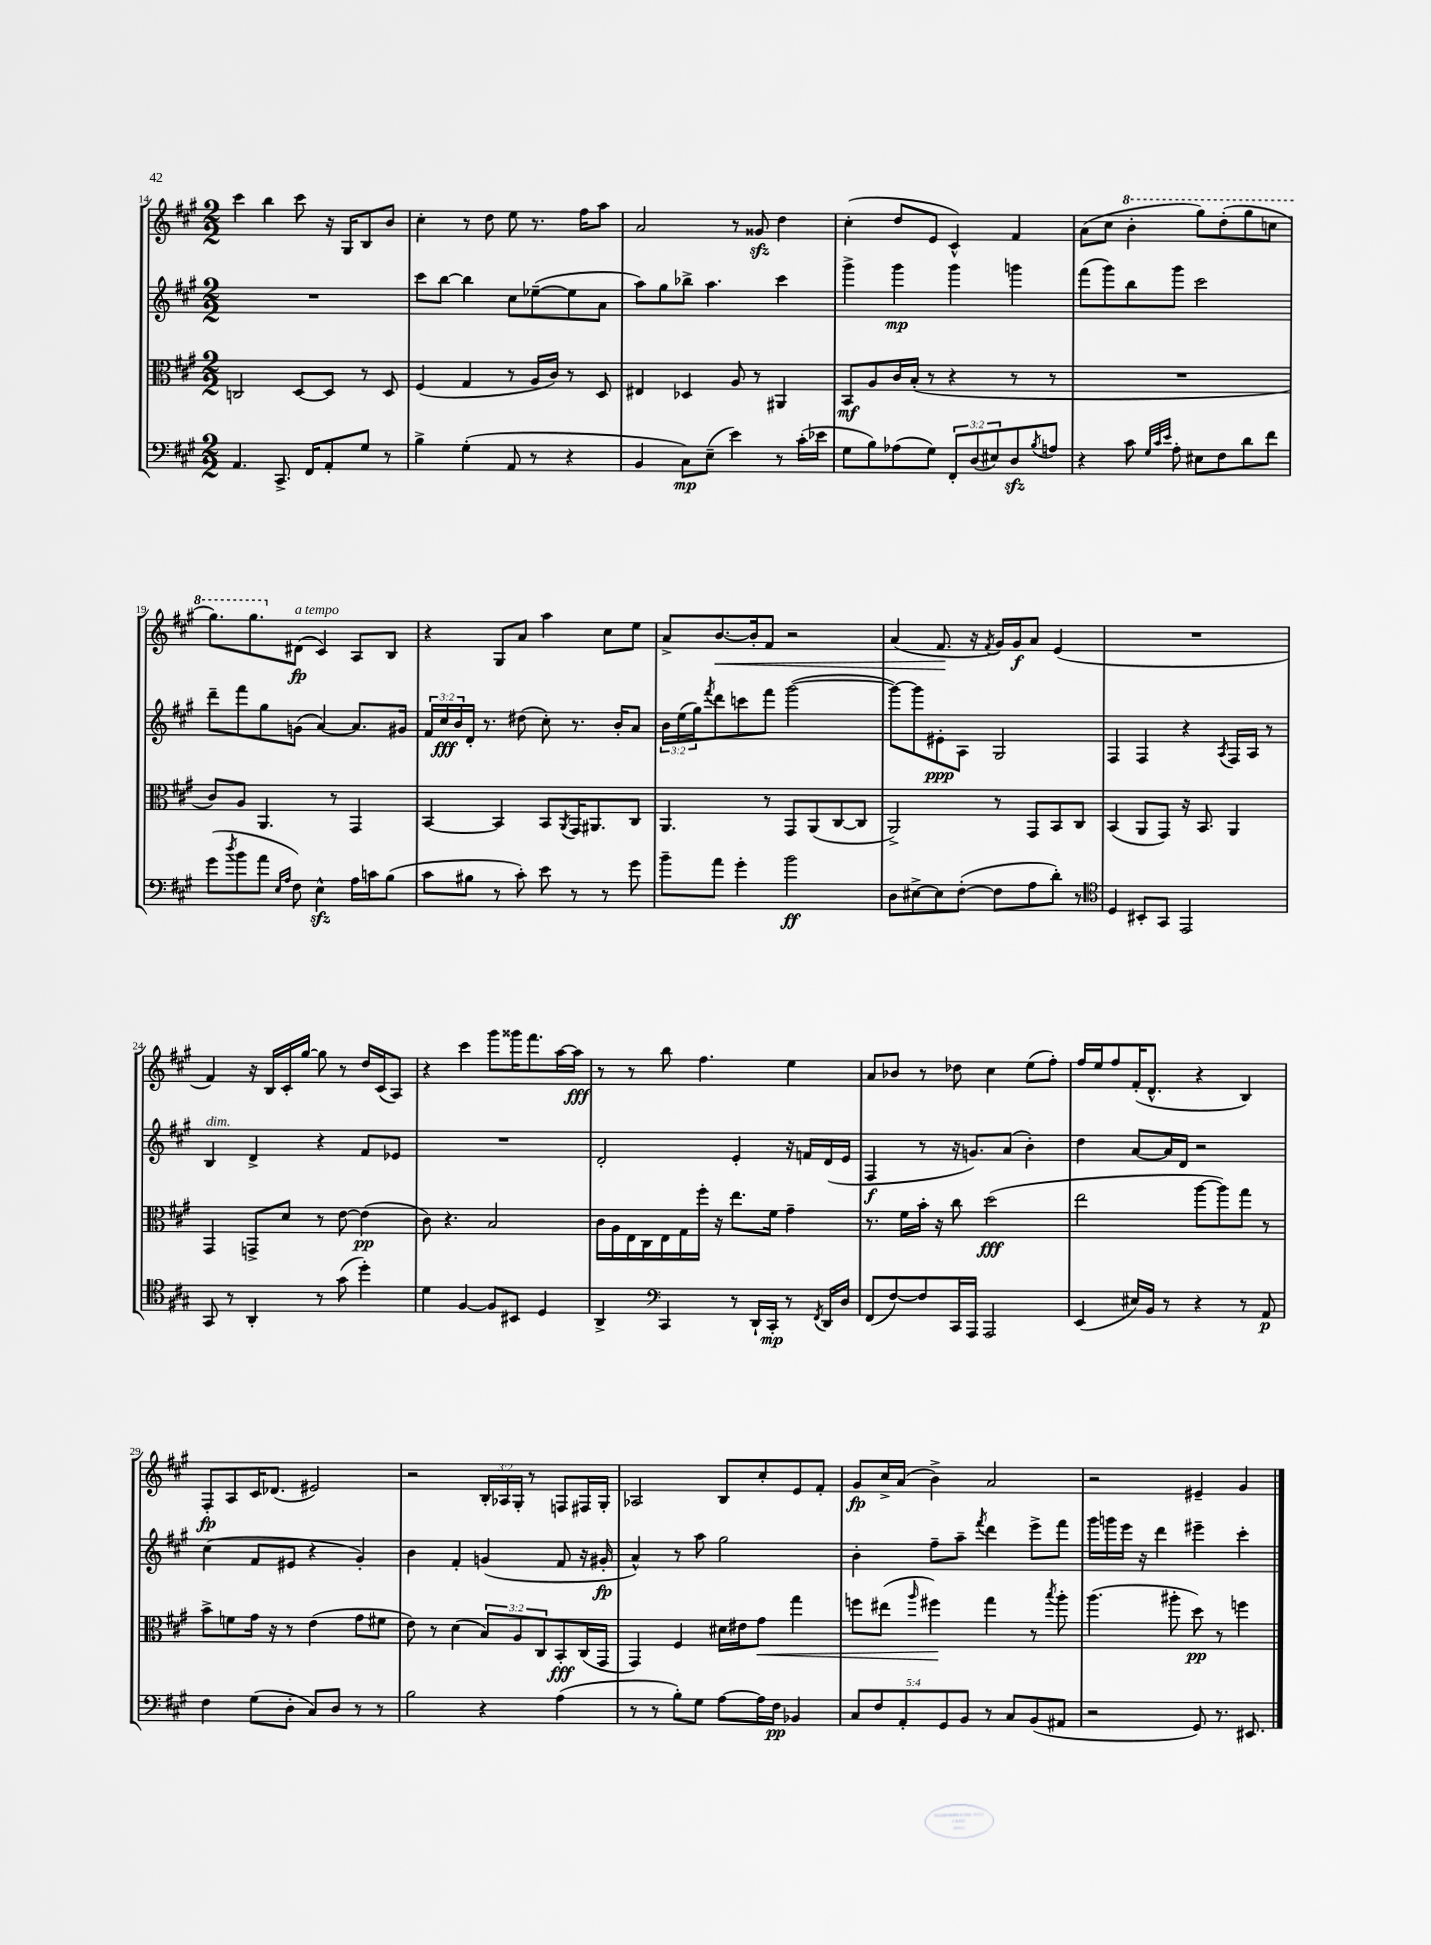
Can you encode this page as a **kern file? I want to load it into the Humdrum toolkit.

**kern	**dynam	**kern	**dynam	**kern	**dynam	**kern	**dynam
*part4	*part4	*part3	*part3	*part2	*part2	*part1	*part1
*staff4	*staff4	*staff3	*staff3	*staff2	*staff2	*staff1	*staff1
*clefF4	*	*clefC3	*	*clefG2	*	*clefG2	*
*k[f#c#g#]	*	*k[f#c#g#]	*	*k[f#c#g#]	*	*k[f#c#g#]	*
*M2/2	*	*M2/2	*	*M2/2	*	*M2/2	*
=14	=14	=14	=14	=14	=14	=14	=14
4.AA/	.	2Cn/	.	1r	.	4ccc#\	.
.	.	.	.	.	.	4bb\	.
8.CC#^/	.	.	.	.	.	.	.
.	.	[8D/L	.	.	.	8ccc#\	.
16FF#/KL	.	.	.	.	.	.	.
8AA'/	.	8D/J]	.	.	.	16r	.
.	.	.	.	.	.	16G#/KL	.
8G#/J	.	8r	.	.	.	8B/	.
8r	.	8D/	.	.	.	8b/J	.
=15	=15	=15	=15	=15	=15	=15	=15
4B^\	.	(4F#/	.	8ccc#\L	.	4cc#'\	.
.	.	.	.	[8bb\J	.	.	.
(4G#'\	.	4G#/	.	4bb\]	.	8r	.
.	.	.	.	.	.	8dd\	.
8AA/	.	8r	.	8cc#\L	.	8ee\	.
8r	.	16A/LL	.	([8ee-X~\	.	8.r	.
.	.	16c#/JJ)	.	.	.	.	.
4r	.	8r	.	8ee-\]	.	.	.
.	.	.	.	.	.	16ff#\KL	.
.	.	8D/	.	8a\J	.	8aa\J	.
=16	=16	=16	=16	=16	=16	=16	=16
4BB/	.	4E#X/	.	8aa\L)	.	2a/	.
.	.	.	.	8gg#\	.	.	.
8C#\L)	mp	4D-X/	.	8bb-X^\J	.	.	.
(8E~\J	.	.	.	4.aa\	.	.	.
4e\)	.	8A/	.	.	.	8r	.
.	.	8r	.	.	.	8g##Xzz/	.
8r	.	4AA#X/	.	4ccc#\	.	4dd\	.
(16c#'\LL	.	.	.	.	.	.	.
16e-X\JJ	.	.	.	.	.	.	.
=17	=17	=17	=17	=17	=17	=17	=17
8G#\L	.	8BB/L	mf	4ggg#^\	.	(4cc#'\	.
8B\)	.	8A/	.	.	.	.	.
(8A-X\	.	16c#/L	.	4ggg#\	mp	8dd/L	.
.	.	(16B'/JJ	.	.	.	.	.
8G#\J)	.	8r	.	.	.	8e/J	.
12FF#'/L	.	4r	.	4ggg#\	.	4c#^^/)	.
(12D/	.	.	.	.	.	.	.
12E#X/)	.	.	.	.	.	.	.
8Dzz/	.	8r	.	4gggn\	.	4f#/	.
8qB/	.	.	.	.	.	.	.
8An/J	.	8r	.	.	.	.	.
=18	=18	=18	=18	=18	=18	=18	=18
4r	.	1r	.	(8fff#\L	.	(8a\L	.
.	.	.	.	8ggg#\)	.	8cc#\J	.
*	*	*	*	*	*	*8va	*
8c#\	.	.	.	8bb\	.	4bb'\	.
32qqG#/LLL	.	.	.	.	.	.	.
32qqc#/	.	.	.	.	.	.	.
32qqe/JJJ	.	.	.	.	.	.	.
8A'\	.	.	.	8ggg#\J	.	.	.
8E#X\L	.	.	.	2ccc#\	.	8ggg#\L)	.
8F#\	.	.	.	.	.	(8ddd'\	.
8d\	.	.	.	.	.	8ggg#\	.
8f#\J	.	.	.	.	.	8cccn\J	.
!!LO:LB:g=z
=19	=19	=19	=19	=19	=19	=19	=19
(8g#\L	.	8c#/L)	.	8ddd~\L	.	8.ggg#\L)	.
8qdd/	.	.	.	.	.	.	.
8b\	.	8A/J	.	8fff#\	.	.	.
.	.	.	.	.	.	8.ggg#\	.
8a\J	.	4.AA/	.	8gg#\	.	.	.
16qqE/LL	.	.	.	.	.	.	.
16qqA/JJ	.	.	.	.	.	.	.
*	*	*	*	*	*	*X8va	*
!	!	!	!	!	!	!LO:TX:a:i:t=a tempo	!
8F#\)	.	.	.	(8gn\J	.	(8d#X\J	fp
4Ezz^^\	.	.	.	[4a/)	.	4c#/)	.
.	.	8r	.	.	.	.	.
16A\LL	.	4GG#/	.	8.a/L]	.	8A/L	.
16cn\J	.	.	.	.	.	.	.
(8B\J	.	.	.	.	.	8B/J	.
.	.	.	.	16g#X/Jk	.	.	.
=20	=20	=20	=20	=20	=20	=20	=20
8c#\L	.	[4BB/	.	24f#/LL	.	4r	.
.	.	.	.	24cc#/	fff	.	.
.	.	.	.	24b/	.	.	.
8B#X\J	.	.	.	16d'/JJ	.	.	.
.	.	.	.	8.r	.	.	.
8r	.	4BB/]	.	.	.	8G#/L	.
8c#'\)	.	.	.	(8dd#X\	.	8a/J	.
8e\	.	8BB/L	.	8cc#'\)	.	4aa\	.
.	.	8qAA/	.	.	.	.	.
8r	.	16GG#/K	.	8.r	.	.	.
.	.	8.AA#X/	.	.	.	.	.
8r	.	.	.	.	.	8cc#\L	.
.	.	.	.	16b'/KL	.	.	.
8g#\	.	8C#/J	.	8a/J	.	8ee\J	.
=21	=21	=21	=21	=21	=21	=21	=21
8b~\L	.	4.AA/	.	24b\LL	.	8a^/L	.
.	.	.	.	(24ee\	.	.	.
.	.	.	.	24gg#\J)	.	.	.
.	.	.	.	8qfff#/	.	.	.
!	!	!	!	!	!	!	!LO:HP:b
8a\J	.	.	.	8ddd\	.	[8.b/	<
4g#'\	.	.	.	8cccn\	.	.	.
.	.	.	.	.	.	16b'/k]	.
.	.	8r	.	8fff#\J	.	8f#/J	.
2b\	ff	8GG#/L	.	([2ggg#\	.	2r	.
.	.	(8AA/	.	.	.	.	.
.	.	[8C#/	.	.	.	.	.
.	.	8C#/J]	.	.	.	.	.
=22	=22	=22	=22	=22	=22	=22	=22
8D\L	.	2AA^/)	.	8ggg#\L_)	.	(4a/	.
[8E#X^\	.	.	.	8ggg#\]	.	.	.
8E#\]	.	.	.	8e#X'\	ppp	8.f#/	.
([8F#'\J	.	.	.	8A\J	.	.	.
.	.	.	.	.	.	16r	[
.	.	.	.	.	.	8qf#/	.
8F#\L]	.	8r	.	2G#/	.	16g#/LL)	.
.	.	.	.	.	.	16g#/J	f
8A\	.	8GG#/L	.	.	.	8a/J	.
8d'\J)	.	8BB/	.	.	.	(4e/	.
8r	.	8C#/J	.	.	.	.	.
=23	=23	=23	=23	=23	=23	=23	=23
*clefC4	*	*	*	*	*	*	*
4D/	.	(4BB/	.	4F#/	.	1r	.
8BB#X'/L	.	8AA/L	.	4F#/	.	.	.
8GG#/J	.	8GG#/J)	.	.	.	.	.
2EE/	.	16r	.	4r	.	.	.
.	.	8.BB/	.	.	.	.	.
.	.	.	.	8qA/	.	.	.
.	.	4AA/	.	16F#/LL	.	.	.
.	.	.	.	16A/JJ	.	.	.
.	.	.	.	8r	.	.	.
!!LO:LB:g=z
=24	=24	=24	=24	=24	=24	=24	=24
!	!	!	!	!LO:TX:a:i:t=dim.	!	!	!
8GG#/	.	4GG#/	.	4B/	.	4f#/)	.
8r	.	.	.	.	.	.	.
4AA'/	.	8GGn^/L	.	4d^/	.	16r	.
.	.	.	.	.	.	16B/LL	.
.	.	8d/J	.	.	.	16c#'/	.
.	.	.	.	.	.	[16gg#/JJ	.
8r	.	8r	.	4r	.	8gg#\]	.
(8g#\	.	[8e\	.	.	.	8r	.
4dd'\)	.	(4e\]	pp	8f#/L	.	16dd/LL	.
.	.	.	.	.	.	(16c#/J	.
.	.	.	.	8e-X/J	.	8A/J)	.
=25	=25	=25	=25	=25	=25	=25	=25
4d\	.	8c#\)	.	1r	.	4r	.
.	.	4.r	.	.	.	.	.
[4F#/	.	.	.	.	.	4ccc#\	.
8F#/L]	.	2B/	.	.	.	8ggg#\L	.
8BB#X/J	.	.	.	.	.	16ggg##X\K	.
.	.	.	.	.	.	8.fff#\	.
4D/	.	.	.	.	.	.	.
.	.	.	.	.	.	[16aa\L	.
.	.	.	.	.	.	16aa\JJ]	fff
=26	=26	=26	=26	=26	=26	=26	=26
4AA^/	.	16c#\LL	.	2d'/	.	8r	.
.	.	16A\	.	.	.	.	.
.	.	16E\	.	.	.	8r	.
.	.	16C#\	.	.	.	.	.
*clefF4	*	*	*	*	*	*	*
4CC#/	.	16E\	.	.	.	8bb\	.
.	.	16G#\	.	.	.	.	.
.	.	16ff#'\JJ	.	.	.	4.ff#\	.
.	.	16r	.	.	.	.	.
8r	.	8.ee\L	.	4e'/	.	.	.
16DD`/LL	.	.	.	.	.	.	.
16CC#'/JJ	mp	16f#\Jk	.	.	.	.	.
8r	.	4g#~\	.	16r	.	4ee\	.
.	.	.	.	16fn/LL	.	.	.
8qFF#/	.	.	.	.	.	.	.
16DD/LL	.	.	.	(16d/	.	.	.
16D/JJ	.	.	.	16e/JJ	.	.	.
=27	=27	=27	=27	=27	=27	=27	=27
(8FF#/L	.	8.r	.	4F#/	f	8a/L	.
[8F#/)	.	.	.	.	.	8b-X/J	.
.	.	16f#\LL	.	.	.	.	.
8F#/]	.	16b'\JJ	.	8r	.	8r	.
.	.	16r	.	.	.	.	.
16CC#/L	.	8cc#\	.	16r	.	8dd-X\	.
16AAA/JJ	.	.	.	8.gn/L)	.	.	.
2AAA/	.	(2dd\	fff	.	.	4cc#\	.
.	.	.	.	(8a/J	.	.	.
.	.	.	.	4b'\)	.	(8ee\L	.
.	.	.	.	.	.	8ff#'\J)	.
=28	=28	=28	=28	=28	=28	=28	=28
(4EE/	.	2ee\	.	4dd\	.	16ff#/LL	.
.	.	.	.	.	.	16ee/J	.
.	.	.	.	.	.	8ff#/	.
16E#X/LL)	.	.	.	[8a/L	.	(16f#'/K	.
16BB/JJ	.	.	.	.	.	8.d^^/J	.
8r	.	.	.	16a/L]	.	.	.
.	.	.	.	16d/JJ	.	.	.
4r	.	[8aa\L	.	2r	.	4r	.
.	.	8aa\])	.	.	.	.	.
8r	.	8gg#\J	.	.	.	4B/)	.
8AA/	p	8r	.	.	.	.	.
!!LO:LB:g=z
=29	=29	=29	=29	=29	=29	=29	=29
4F#\	.	8b^\L	.	(4cc#\	.	8F#'/L	fp
.	.	8fn\	.	.	.	8A/	.
(8G#\L	.	16g#\Jk	.	8f#/L	.	16c#/K	.
.	.	16r	.	.	.	(8.d-X/J	.
8D'\J	.	8r	.	8e#X/J	.	.	.
8C#/L)	.	(4e\	.	4r	.	2e#X/)	.
8D/J	.	.	.	.	.	.	.
8r	.	8g#\L	.	4g#'/)	.	.	.
8r	.	8f#X\J	.	.	.	.	.
=30	=30	=30	=30	=30	=30	=30	=30
2B\	.	8e\)	.	4b\	.	2r	.
.	.	8r	.	.	.	.	.
.	.	(4d\	.	4f#'/	.	.	.
4r	.	12B/L)	.	(4gn/	.	24B'/LL	.
.	.	.	.	.	.	24A-X/	.
.	.	12A/	.	.	.	24G#'/JJ	.
.	.	.	.	.	.	8r	.
.	.	12C#/	.	.	.	.	.
(4A\	.	8BB'/	fff	8f#/	.	8Fn/L	.
.	.	(16C#/L	.	16r	.	16F#X/L	.
.	.	16GG#/JJ	.	16g#X'/	fp	16G#'/JJ	.
=31	=31	=31	=31	=31	=31	=31	=31
8r	.	4GG#/)	.	4a^^/)	.	2A-X/	.
8r	.	.	.	.	.	.	.
8B'\L)	.	4F#/	.	8r	.	.	.
8G#\J	.	.	.	8aa\	.	.	.
[8A\L	.	16d#X\LL	.	2gg#\	.	8B/L	.
.	.	16e#X\J	.	.	.	.	.
!	!	!	!LO:HP:b	!	!	!	!
16A\L]	.	8g#\J	<	.	.	8cc#'/	.
16F#\JJ	pp	.	.	.	.	.	.
4BB-X/	.	4gg#\	.	.	.	8e/	.
.	.	.	.	.	.	8f#'/J	.
=32	=32	=32	=32	=32	=32	=32	=32
10C#/L	.	8ffn\L	.	4b'\	.	8g#/L	fp
10F#/	.	.	.	.	.	.	.
.	.	(8ee#X\J	.	.	.	16cc#^/L	.
.	.	.	.	.	.	(16a/JJ	.
10AA'/	.	.	.	.	.	.	.
.	.	16qqaa/	.	.	.	.	.
.	.	4ff#X\)	.	8ff#~\L	.	4b^\)	.
10GG#/	.	.	.	.	.	.	.
.	.	.	.	8aa~\J	.	.	.
10BB/J	.	.	.	.	.	.	.
.	.	.	.	8qfff#/	.	.	.
8r	.	4gg#\	[	4ddd\	.	2a/	.
8C#/L	.	.	.	.	.	.	.
(8BB/	.	8r	.	8eee^\L	.	.	.
.	.	8qbb/	.	.	.	.	.
8AA#X/J	.	8aa'\	.	8fff#\J	.	.	.
=33	=33	=33	=33	=33	=33	=33	=33
2r	.	(4.aa\	.	16ggg#\LL	.	2r	.
.	.	.	.	16gggn\	.	.	.
.	.	.	.	16eee\JJ	.	.	.
.	.	.	.	16r	.	.	.
.	.	.	.	4ddd\	.	.	.
.	.	8aa#X'\	.	.	.	.	.
8GG#/)	.	8dd\)	pp	4eee#X~\	.	4e#X~/	.
8.r	.	8r	.	.	.	.	.
.	.	4ffn\	.	4ccc#'\	.	4g#/	.
8.EE#X/	.	.	.	.	.	.	.
==	==	==	==	==	==	==	==
*-	*-	*-	*-	*-	*-	*-	*-
